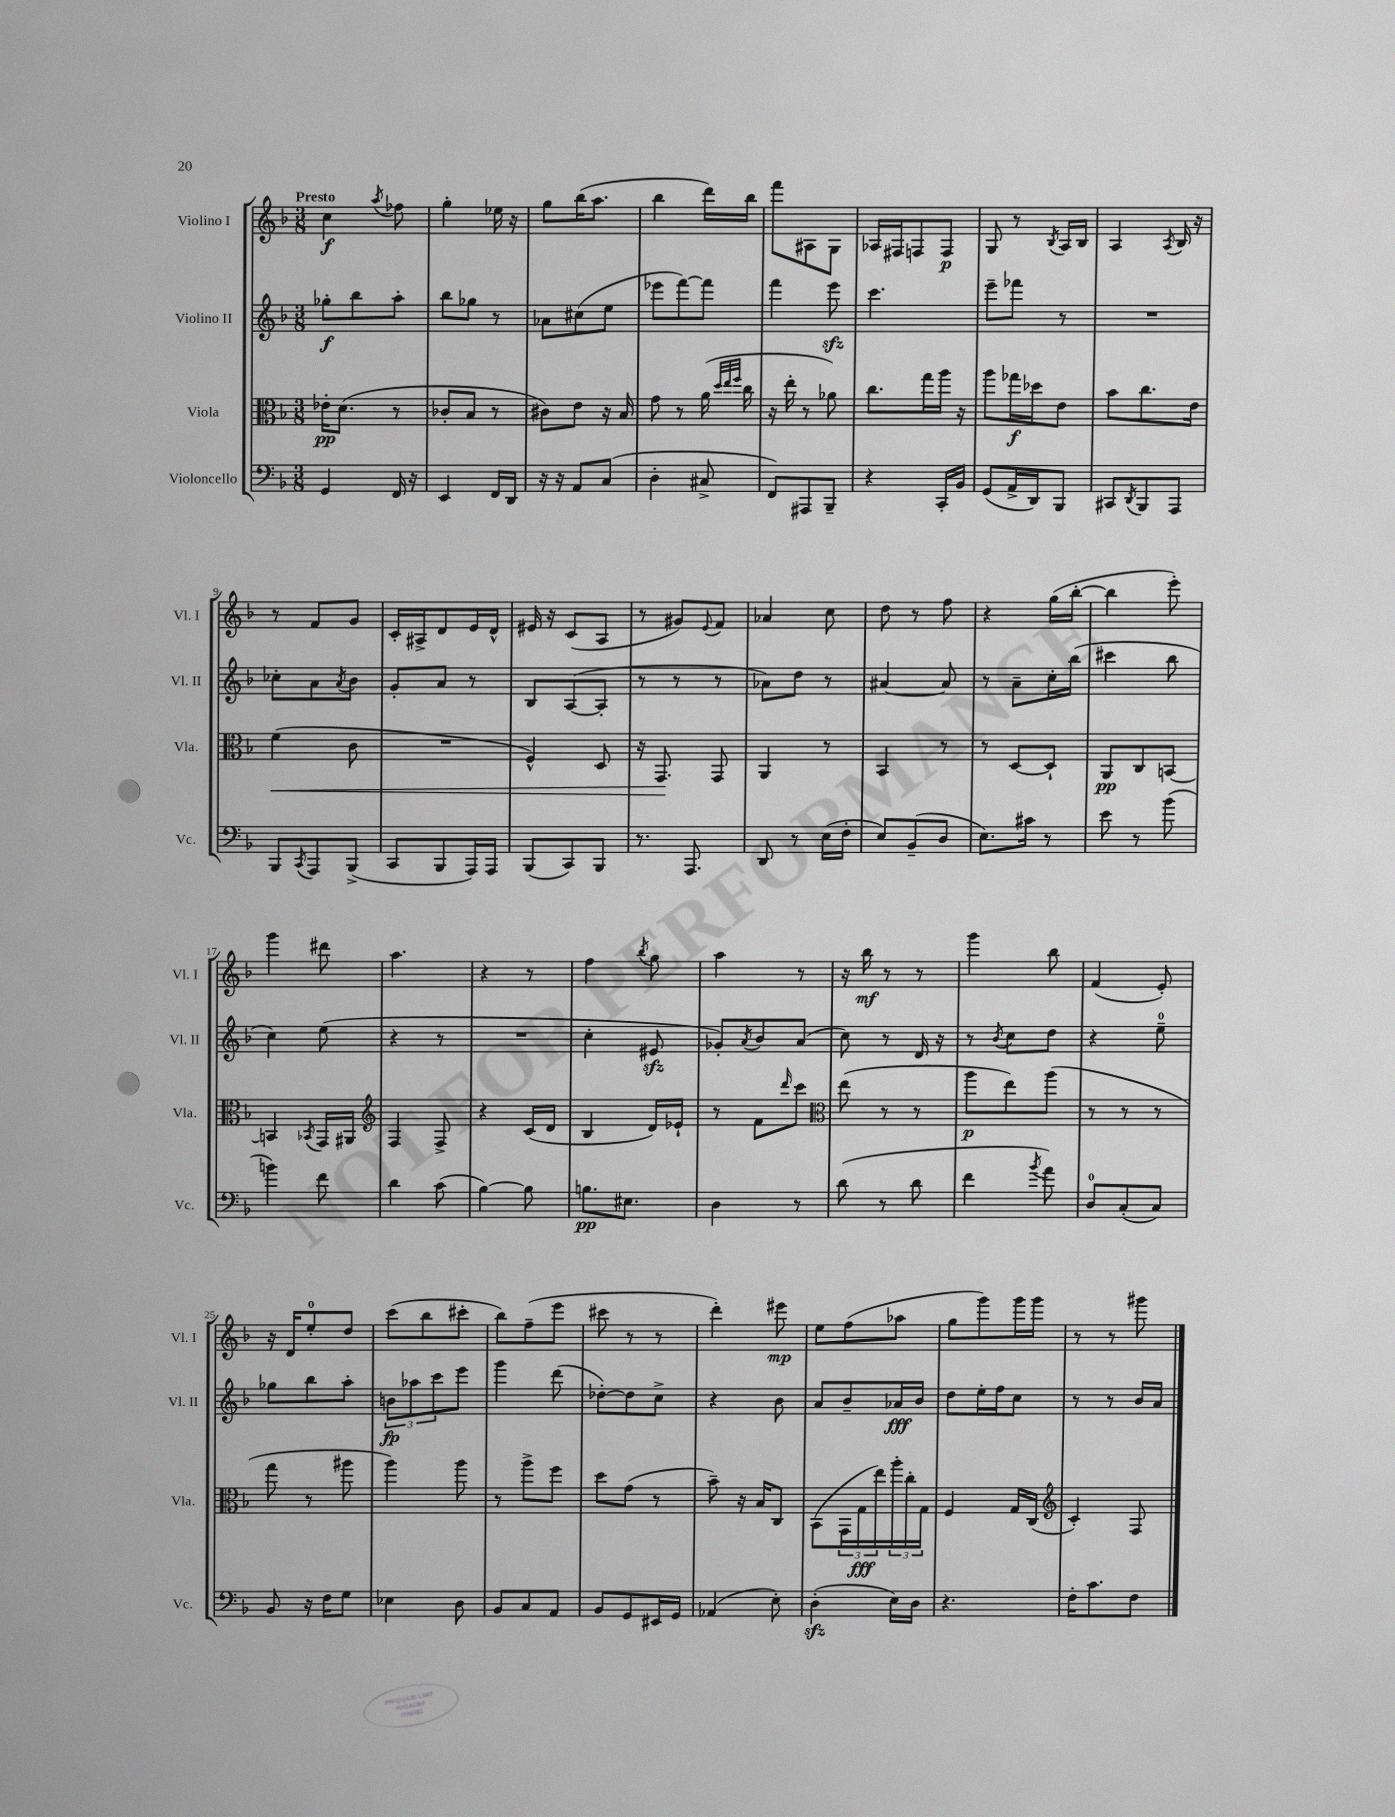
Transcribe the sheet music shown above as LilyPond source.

<<
\new StaffGroup <<
\new Staff = "s0" \with { instrumentName = "Violino I" shortInstrumentName = "Vl. I" } {
    \clef treble \key f \major \numericTimeSignature \time 3/8 \tempo "Presto"
    c''4\f \acciaccatura { a''8 } fes''8 |
    g''4-. ees''16 r16 |
    g''8 bes''16( a''8. |
    bes''4 d'''16) bes''16 |
    f'''8 ais8 g8 |
    aes16 fis16 f8 f8\p |
    g8 r8 \acciaccatura { bes8 } a16 bes16 |
    a4 \acciaccatura { a8 } bes16 r16 |
    r8 f'8 g'8 |
    c'16-. ais16-> d'8 e'16 d'16-^ |
    eis'16 r16 c'8( a8 |
    r8 gis'8) \appoggiatura { e'8 } f'8 |
    aes'4 c''8 |
    d''8 r8 f''8 |
    r4 g''16( bes''16~-. |
    bes''4 e'''8-.) |
    g'''4 dis'''8 |
    a''4. |
    r4 r8 |
    f''4 \acciaccatura { bes''8 } g''8 |
    a''4 r8 |
    r16 bes''16\mf r8 r8 |
    g'''4 bes''8 |
    f'4( e'8-.) |
    r16 d'16 e''8-0-. d''8 |
    c'''8( bes''8 cis'''8-. |
    bes''8) f''8--( e'''8 |
    cis'''8 r8 r8 |
    d'''4-.) eis'''8\mp |
    e''8 f''8( aes''8 |
    g''8 g'''8) g'''16 g'''16 |
    r8 r8 gis'''8 \bar "|." |
}
\new Staff = "s1" \with { instrumentName = "Violino II" shortInstrumentName = "Vl. II" } {
    \clef treble \key f \major \numericTimeSignature \time 3/8
    ges''8-.\f bes''8 a''8-. |
    bes''8 ges''8 r8 |
    aes'8 cis''8( e''8 |
    ees'''8 f'''8~) f'''8 |
    f'''4 e'''8\sfz |
    c'''4. |
    e'''8-- fes'''8 r8 |
    R4. |
    ces''8-. a'8 \acciaccatura { a'8 } bes'8 |
    g'8-. a'8 r8 |
    bes8 a8~( a8-. |
    r8 r8 r8 |
    aes'8) d''8 r8 |
    ais'4~ ais'8 |
    r8 a'8-- c''16-. bes''16( |
    cis'''4 bes''8 |
    c''4) e''8( |
    r4 r8 |
    R4. |
    c''4-. eis'8\sfz |
    ges'8-.) \acciaccatura { a'8 } bes'8 a'8( |
    c''8) r8 d'16 r16 |
    r8 \acciaccatura { bes'8 } c''8 d''8 |
    r4 e''8-0-- |
    ges''8 bes''8 a''8-. |
    \tuplet 3/2 { b'8\fp aes''8 c'''8 } e'''8 |
    g'''4 d'''8( |
    des''8~-.) des''8 c''8-> |
    r4 bes'8 |
    a'8 bes'8-- aes'16\fff bes'16 |
    d''8 e''16-. f''16 c''8 |
    r8 r8 bes'16 a'16 \bar "|." |
}
\new Staff = "s2" \with { instrumentName = "Viola" shortInstrumentName = "Vla." } {
    \clef alto \key f \major \numericTimeSignature \time 3/8
    ees'16-.\pp d'8.( r8 |
    ces'8-. bes8 r8 |
    cis'8) e'8 r16 bes16 |
    g'8 r8 a'16( \grace { d''32 e''32 f''32 } c''16 |
    r16 e''16-. r8 aes'8) |
    c''8. g''16 a''16 r16 |
    a''8 ges''16\f des''16 e'8 |
    bes'8 c''8. e'16 |
    f'4\<( c'8 |
    R4. |
    f4-^) d8 |
    r16 g,8.\! g,8 |
    a,4 r8 |
    bes,4 r8 |
    r8 d8~ d8-! |
    a,8\pp c8 b,8~ |
    b,4 \acciaccatura { bes,8 } g,16 ais,16 |
    \clef treble f4 f8-> |
    r4 c'16( d'16 |
    bes4 d'16) ees'16-! |
    r8 f'8 \grace { d'''16 } c'''8 |
    \clef alto e''8( r8 r8 |
    a''8\p e''8) a''8( |
    r8 r8 r8 |
    g''8 r8 ais''8 |
    a''4) a''8 |
    r8 a''8-> f''8 |
    d''8 g'8( r8 |
    bes'8--) r16 bes16 c8 |
    bes,8( \tuplet 3/2 { g,16 g16\fff e''16) } \tuplet 3/2 { a''16-. c''16-. g16 } |
    f4 g16 c16( |
    \clef treble c'4-.) f8 \bar "|." |
}
\new Staff = "s3" \with { instrumentName = "Violoncello" shortInstrumentName = "Vc." } {
    \clef bass \key f \major \numericTimeSignature \time 3/8
    g,4 f,16 r16 |
    e,4 f,16 d,16 |
    r16 r16 a,8 c8( |
    d4-. cis8-> |
    f,8) ais,,8 bes,,8-- |
    r4 c,16-. bes,16 |
    g,8( a,16-> d,16) bes,,8 |
    cis,8 \acciaccatura { d,8 } bes,,8 a,,8 |
    bes,,8 \acciaccatura { c,8 } a,,8 bes,,8->( |
    c,8 bes,,8 a,,16) a,,16 |
    bes,,8( c,8) bes,,8 |
    r8. a,,8. |
    d,8 r8 e16( f16-. |
    e8) bes,8--( d8 |
    e8.) cis'16 r8 |
    e'8 r8 bes'8( |
    b'4) f'8 |
    d'4 c'8( |
    bes4~) bes8 |
    b8.\pp eis8. |
    d4 r8 |
    d'8( r8 d'8 |
    f'4 \acciaccatura { bes'8 } a'8) |
    d8-0 c8-.( c8) |
    bes,8 r16 f16 g8 |
    ees4 d8 |
    bes,8 c8 a,8 |
    bes,8 g,8 eis,16 g,16 |
    aes,4( e8-.) |
    d4-.\sfz( e16) d16 |
    r4. |
    f16-. c'8. f8 \bar "|." |
}
>>
>>
